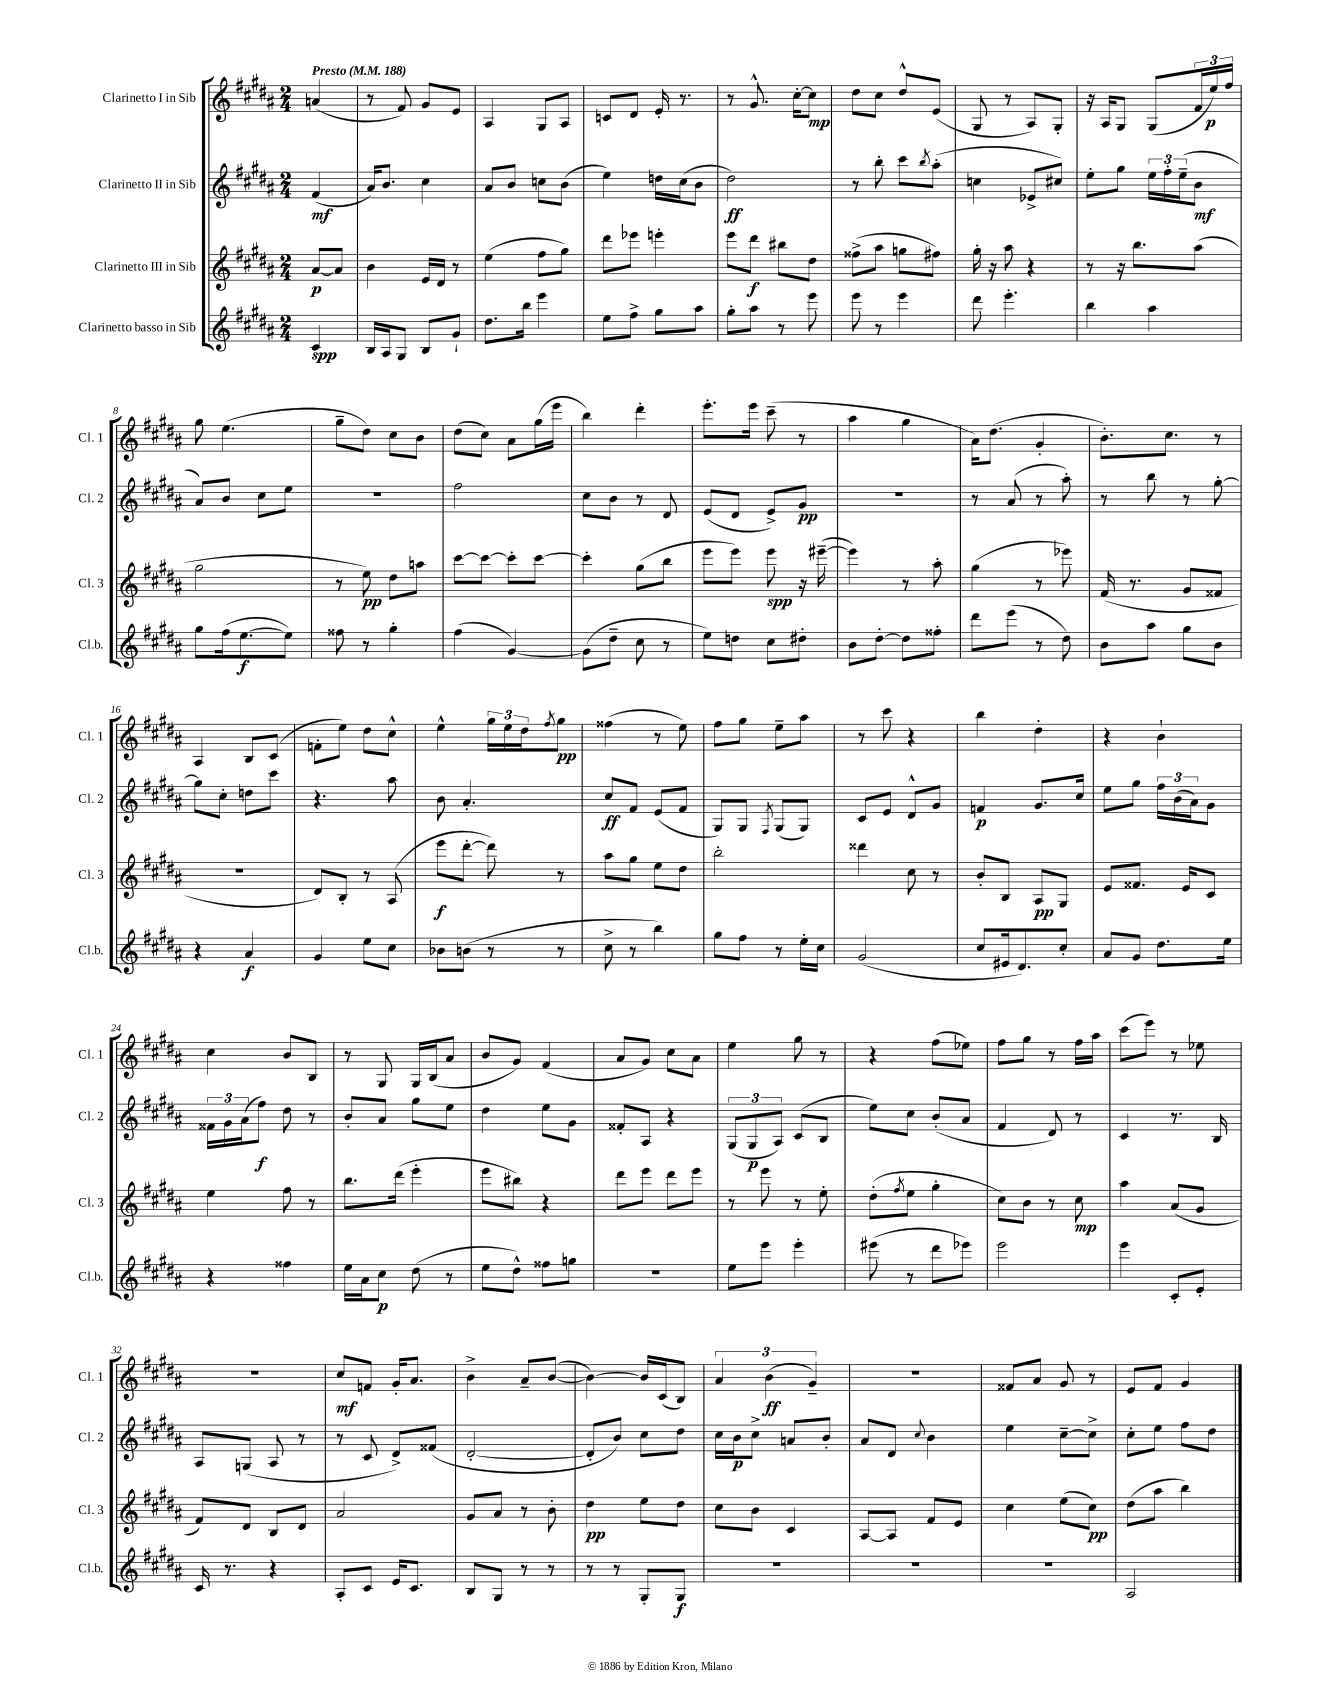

**kern	**dynam	**kern	**dynam	**kern	**dynam	**kern	**dynam
*part4	*part4	*part3	*part3	*part2	*part2	*part1	*part1
*staff4	*staff4	*staff3	*staff3	*staff2	*staff2	*staff1	*staff1
*I"Clarinetto basso in Sib	*	*I"Clarinetto III in Sib	*	*I"Clarinetto II in Sib	*	*I"Clarinetto I in Sib	*
*I'Cl.b.	*	*I'Cl. 3	*	*I'Cl. 2	*	*I'Cl. 1	*
*clefG2	*	*clefG2	*	*clefG2	*	*clefG2	*
*k[f#c#g#d#a#]	*	*k[f#c#g#d#a#]	*	*k[f#c#g#d#a#]	*	*k[f#c#g#d#a#]	*
*M2/4	*	*M2/4	*	*M2/4	*	*M2/4	*
*MM188	*	*MM188	*	*MM188	*	*MM188	*
=	=	=	=	=	=	=	=
!	!	!	!	!	!	!LO:TX:a:B:t=Presto	!
4c#/	spp	[8a#/L	p	(4f#/	mf	(4an/	.
.	.	8a#/J]	.	.	.	.	.
=1	=1	=1	=1	=1	=1	=1	=1
16B/LL	.	4b\	.	16a#/KL)	.	8r	.
16A#/J	.	.	.	8.b/J	.	.	.
8G#/J	.	.	.	.	.	8f#/)	.
8B/L	.	16e/LL	.	4cc#\	.	8g#/L	.
.	.	16d#/JJ	.	.	.	.	.
8g#`/J	.	8r	.	.	.	8e/J	.
=2	=2	=2	=2	=2	=2	=2	=2
8.dd#\L	.	(4ee\	.	8a#/L	.	4A#/	.
.	.	.	.	8b/J	.	.	.
16bb\Jk	.	.	.	.	.	.	.
4eee\	.	8ff#\L	.	8ccn\L	.	8G#/L	.
.	.	8gg#\J)	.	(8b\J	.	8A#/J	.
=3	=3	=3	=3	=3	=3	=3	=3
8ee\L	.	8ddd#\L	.	4ee\)	.	8cn/L	.
8ff#^\J	.	8eee-X\J	.	.	.	8d#/J	.
8gg#\L	.	4eeen'\	.	16ddn\LL	.	16e'/	.
.	.	.	.	(16cc#\J	.	8.r	.
8aa#\J	.	.	.	8b\J	.	.	.
=4	=4	=4	=4	=4	=4	=4	=4
8gg#'\L	.	8eee\L	.	2dd#\)	ff	8r	.
8aa#\J	.	8ddd#\J	f	.	.	8.g#^^/	.
8r	.	8bb#X\L	.	.	.	.	.
.	.	.	.	.	.	[16cc#'\KL	.
8eee\	.	8dd#\J	.	.	.	8cc#\J]	mp
=5	=5	=5	=5	=5	=5	=5	=5
8eee\	.	(8ff##X^\L	.	8r	.	8dd#\L	.
8r	.	8aa#\J	.	8bb'\	.	8cc#\J	.
4eee\	.	8ggn\L	.	8ccc#\L	.	8dd#^^/L	.
.	.	.	.	8qbb/	.	.	.
.	.	8ff#X\J)	.	(8aa#'\J	.	(8e/J	.
=6	=6	=6	=6	=6	=6	=6	=6
8ddd#\	.	16gg#'\	.	4ccn\	.	8G#/	.
.	.	16r	.	.	.	.	.
4.eee'\	.	8aa#\	.	.	.	8r	.
.	.	4r	.	8e-X^/L	.	8A#/L)	.
.	.	.	.	8cc#X/J)	.	8G#'/J	.
=7	=7	=7	=7	=7	=7	=7	=7
4bb\	.	8r	.	8ee'\L	.	16r	.
.	.	.	.	.	.	16A#/KL	.
.	.	16r	.	8gg#\J	.	8G#/J	.
.	.	8.bb\L	.	.	.	.	.
4aa#\	.	.	.	24ee\LL	.	(8G#/L	.
.	.	.	.	24ff#'\	.	.	.
.	.	.	.	(24ee~\J	.	.	.
.	.	(8aa#\J	.	8b\J	mf	24f#/L	.
.	.	.	.	.	.	24ee/)	p
.	.	.	.	.	.	24ff#/JJ	.
!!LO:LB:g=z
=8	=8	=8	=8	=8	=8	=8	=8
8gg#\L	.	2gg#\	.	8a#/L)	.	8gg#\	.
(16ff#\k	.	.	.	8b/J	.	(4.ee\	.
[8.ee\	f	.	.	.	.	.	.
.	.	.	.	8cc#\L	.	.	.
8ee\J])	.	.	.	8ee\J	.	.	.
=9	=9	=9	=9	=9	=9	=9	=9
8ff##X\	.	8r	.	2r	.	8gg#~\L	.
8r	.	8ee\)	pp	.	.	8dd#\J)	.
4gg#'\	.	8dd#\L	.	.	.	8cc#\L	.
.	.	8aan\J	.	.	.	8b\J	.
=10	=10	=10	=10	=10	=10	=10	=10
(4ff#\	.	[8ccc#\L	.	2ff#\	.	(8dd#\L	.
.	.	8ccc#\J_	.	.	.	8cc#\J)	.
[4g#/)	.	8ccc#'\L]	.	.	.	8a#\L	.
.	.	[8ccc#\J	.	.	.	(16gg#\L	.
.	.	.	.	.	.	16eee\JJ	.
=11	=11	=11	=11	=11	=11	=11	=11
(8g#\L]	.	4ccc#'\]	.	8cc#\L	.	4bb\)	.
8dd#~\J	.	.	.	8b\J	.	.	.
8cc#\	.	(8gg#\L	.	8r	.	4ddd#'\	.
8r	.	8bb\J	.	8d#/	.	.	.
=12	=12	=12	=12	=12	=12	=12	=12
8ee\L)	.	8eee\L	.	(8e/L	.	8.eee'\L	.
8ddn\J	.	8eee\J)	.	8d#/J	.	.	.
.	.	.	.	.	.	16eee\Jk	.
8cc#\L	.	8eee\	spp	8e^/L)	.	(8ccc#~\	.
8dd#X'\J	.	16r	.	8g#/J	pp	8r	.
.	.	([16eee#X~\	.	.	.	.	.
=13	=13	=13	=13	=13	=13	=13	=13
8b\L	.	4eee#\])	.	2r	.	4aa#\	.
[8dd#'\J	.	.	.	.	.	.	.
8dd#\L]	.	8r	.	.	.	4gg#\	.
8ff##X'\J	.	8aa#'\	.	.	.	.	.
=14	=14	=14	=14	=14	=14	=14	=14
8ddd#\L	.	(4gg#\	.	8r	.	16a#\KL)	.
.	.	.	.	.	.	(8.dd#\J	.
(8eee\J	.	.	.	(8a#/	.	.	.
8r	.	8r	.	8r	.	4g#'/	.
8dd#\)	.	8eee-X\)	.	8aa#'\)	.	.	.
=15	=15	=15	=15	=15	=15	=15	=15
8b\L	.	(16f#/	.	8r	.	8.b'\L)	.
.	.	8.r	.	.	.	.	.
8aa#\J	.	.	.	8bb\	.	.	.
.	.	.	.	.	.	8.cc#\J	.
8gg#\L	.	8g#/L	.	8r	.	.	.
8b\J	.	8f##X/J	.	[8gg#'\	.	8r	.
!!LO:LB:g=z
=16	=16	=16	=16	=16	=16	=16	=16
4r	.	2r	.	8gg#\L]	.	4A#/	.
.	.	.	.	8cc#'\J	.	.	.
4a#/	f	.	.	8ddn\L	.	8B/L	.
.	.	.	.	8ccc#\J	.	(8c#/J	.
=17	=17	=17	=17	=17	=17	=17	=17
4g#/	.	8d#/L)	.	4.r	.	8fn'\L	.
.	.	8B'/J	.	.	.	8ee\J)	.
8ee\L	.	8r	.	.	.	8dd#\L	.
8cc#\J	.	(8A#/	.	8aa#\	.	8cc#^^\J	.
=18	=18	=18	=18	=18	=18	=18	=18
8b-X\L	.	8eee\L	f	8b\	.	4ee^^\	.
(8bn\J	.	[8ddd#'\J	.	4.a#'/	.	.	.
8r	.	8ddd#\])	.	.	.	24gg#\LL	.
.	.	.	.	.	.	24ee\	.
.	.	.	.	.	.	24dd#\J	.
.	.	.	.	.	.	8qff#/	.
8r	.	8r	.	.	.	8gg#\J	pp
=19	=19	=19	=19	=19	=19	=19	=19
8cc#^\	.	8aa#\L	.	8cc#/L	ff	(4ff##X\	.
8r	.	8gg#\J	.	8f#/J	.	.	.
4bb\)	.	8ee\L	.	(8e/L	.	8r	.
.	.	8dd#\J	.	8f#/J	.	8ee\)	.
=20	=20	=20	=20	=20	=20	=20	=20
8gg#\L	.	2bb'\	.	8G#/L)	.	8ff#\L	.
8ff#\J	.	.	.	8G#/J	.	8gg#\J	.
.	.	.	.	8qF#/	.	.	.
8r	.	.	.	(8G#/L	.	8ee~\L	.
16ee'\LL	.	.	.	8G#/J)	.	8aa#\J	.
16cc#\JJ	.	.	.	.	.	.	.
=21	=21	=21	=21	=21	=21	=21	=21
(2g#/	.	4ddd##X\	.	8c#/L	.	8r	.
.	.	.	.	8e/J	.	8ccc#\	.
.	.	8cc#\	.	8d#^^/L	.	4r	.
.	.	8r	.	8g#/J	.	.	.
=22	=22	=22	=22	=22	=22	=22	=22
8cc#/L	.	8b'/L	.	4fn/	p	4bb\	.
16e#X/k	.	8B/J	.	.	.	.	.
8.d#/)	.	.	.	.	.	.	.
.	.	8A#/L	pp	8.g#/L	.	4dd#'\	.
8cc#'/J	.	8G#/J	.	.	.	.	.
.	.	.	.	16cc#/Jk	.	.	.
=23	=23	=23	=23	=23	=23	=23	=23
8a#/L	.	8e/L	.	8ee\L	.	4r	.
8g#/J	.	8.f##X/J	.	8gg#\J	.	.	.
8.dd#\L	.	.	.	24ff#\LL	.	4b`\	.
.	.	.	.	(24b\	.	.	.
.	.	16e/KL	.	.	.	.	.
.	.	.	.	24a#\J)	.	.	.
.	.	8c#/J	.	8g#\J	.	.	.
16ee\Jk	.	.	.	.	.	.	.
!!LO:LB:g=z
=24	=24	=24	=24	=24	=24	=24	=24
4r	.	4ee\	.	24f##X\LL	.	4cc#\	.
.	.	.	.	24g#\	.	.	.
.	.	.	.	(24a#\J	.	.	.
.	.	.	.	8ff#\J)	f	.	.
4ff##X\	.	8ff#\	.	8dd#\	.	8b/L	.
.	.	8r	.	8r	.	8B/J	.
=25	=25	=25	=25	=25	=25	=25	=25
16ee\LL	.	8.bb\L	.	8b'/L	.	8r	.
16a#\J	.	.	.	.	.	.	.
8cc#\J	p	.	.	8a#/J	.	8G#/	.
.	.	(16ddd#\Jk	.	.	.	.	.
(8dd#\	.	4eee'\	.	8gg#\L	.	16G#/LL	.
.	.	.	.	.	.	(16B/J	.
8r	.	.	.	8ee\J	.	8a#/J	.
=26	=26	=26	=26	=26	=26	=26	=26
8ee\L	.	8eee\L	.	4dd#\	.	8b/L	.
8dd#^^\J)	.	8bb#X\J)	.	.	.	8g#/J)	.
8ff##X\L	.	4r	.	8ee\L	.	(4f#/	.
8ggn\J	.	.	.	8g#\J	.	.	.
=27	=27	=27	=27	=27	=27	=27	=27
2r	.	8ddd#\L	.	8f##X'/L	.	8a#/L	.
.	.	8eee\J	.	8A#/J	.	8g#/J)	.
.	.	8ddd#\L	.	4r	.	8cc#\L	.
.	.	8eee\J	.	.	.	8a#\J	.
=28	=28	=28	=28	=28	=28	=28	=28
8ee\L	.	8r	.	(12G#/L	.	4ee\	.
.	.	.	.	12G#/	p	.	.
8eee\J	.	8eee\	.	.	.	.	.
.	.	.	.	12A#/J)	.	.	.
4eee'\	.	8r	.	(8c#/L	.	8gg#\	.
.	.	8ee'\	.	8B/J	.	8r	.
=29	=29	=29	=29	=29	=29	=29	=29
(8eee#X\	.	(8dd#'\L	.	8ee\L)	.	4r	.
.	.	8qff#/	.	.	.	.	.
8r	.	8ee\J	.	8cc#\J	.	.	.
8ddd#\L	.	4gg#'\	.	(8b'/L	.	(8ff#\L	.
8eee-X\J)	.	.	.	8a#/J	.	8ee-X\J)	.
=30	=30	=30	=30	=30	=30	=30	=30
2eee\	.	8cc#\L)	.	4f#/	.	8ff#\L	.
.	.	8b\J	.	.	.	8gg#\J	.
.	.	8r	.	8d#/)	.	8r	.
.	.	8cc#\	mp	8r	.	16ff#\LL	.
.	.	.	.	.	.	16aa#\JJ	.
=31	=31	=31	=31	=31	=31	=31	=31
4eee\	.	4aa#\	.	4c#/	.	(8ccc#\L	.
.	.	.	.	.	.	8eee\J)	.
8c#'/L	.	(8a#/L	.	8.r	.	8r	.
8e'/J	.	8g#/J	.	.	.	8ee-X\	.
.	.	.	.	16B/	.	.	.
!!LO:LB:g=z
=32	=32	=32	=32	=32	=32	=32	=32
16c#/	.	8f#/L)	.	8A#/L	.	2r	.
8.r	.	.	.	.	.	.	.
.	.	8d#/J	.	(8Gn/J	.	.	.
4r	.	8B/L	.	8A#/	.	.	.
.	.	8d#/J	.	8r	.	.	.
=33	=33	=33	=33	=33	=33	=33	=33
8A#'/L	.	2a#/	.	8r	.	8cc#/L	mf
8c#/J	.	.	.	8c#/	.	8fn/J	.
16e/KL	.	.	.	8d#^/L)	.	16g#'/KL	.
8.c#/J	.	.	.	.	.	8.a#/J	.
.	.	.	.	(8f##X/J	.	.	.
=34	=34	=34	=34	=34	=34	=34	=34
8B/L	.	8g#/L	.	[2d#'/	.	4b^\	.
8G#/J	.	8a#/J	.	.	.	.	.
8r	.	8r	.	.	.	8a#~/L	.
8r	.	8b'\	.	.	.	([8b/J	.
=35	=35	=35	=35	=35	=35	=35	=35
8r	.	4dd#\	pp	8d#'/L]	.	4b\_)	.
8r	.	.	.	8b/J)	.	.	.
8G#'/L	.	8ee\L	.	8cc#\L	.	16b/LL]	.
.	.	.	.	.	.	(16c#/J	.
8G#/J	f	8dd#\J	.	8dd#\J	.	8B/J)	.
=36	=36	=36	=36	=36	=36	=36	=36
2r	.	8cc#\L	.	16cc#\LL	.	6a#/	.
.	.	.	.	16b\J	p	.	.
.	.	8b\J	.	8cc#^\J	.	.	.
.	.	.	.	.	.	(6b\	ff
.	.	4c#/	.	8an/L	.	.	.
.	.	.	.	.	.	6g#~/)	.
.	.	.	.	8b'/J	.	.	.
=37	=37	=37	=37	=37	=37	=37	=37
2r	.	[8A#/L	.	8a#/L	.	2r	.
.	.	8A#/J]	.	8d#/J	.	.	.
.	.	.	.	8qqcc#/	.	.	.
.	.	8f#/L	.	4b\	.	.	.
.	.	8e/J	.	.	.	.	.
=38	=38	=38	=38	=38	=38	=38	=38
2r	.	4cc#\	.	4ee\	.	8f##X/L	.
.	.	.	.	.	.	8a#/J	.
.	.	(8ee\L	.	[8cc#~\L	.	8g#/	.
.	.	8cc#\J)	pp	8cc#^\J]	.	8r	.
=39	=39	=39	=39	=39	=39	=39	=39
2A#/	.	(8dd#\L	.	8cc#'\L	.	8e/L	.
.	.	8aa#\J	.	8ee\J	.	8f#/J	.
.	.	4bb\)	.	8ff#\L	.	4g#/	.
.	.	.	.	8dd#\J	.	.	.
==	==	==	==	==	==	==	==
*-	*-	*-	*-	*-	*-	*-	*-
